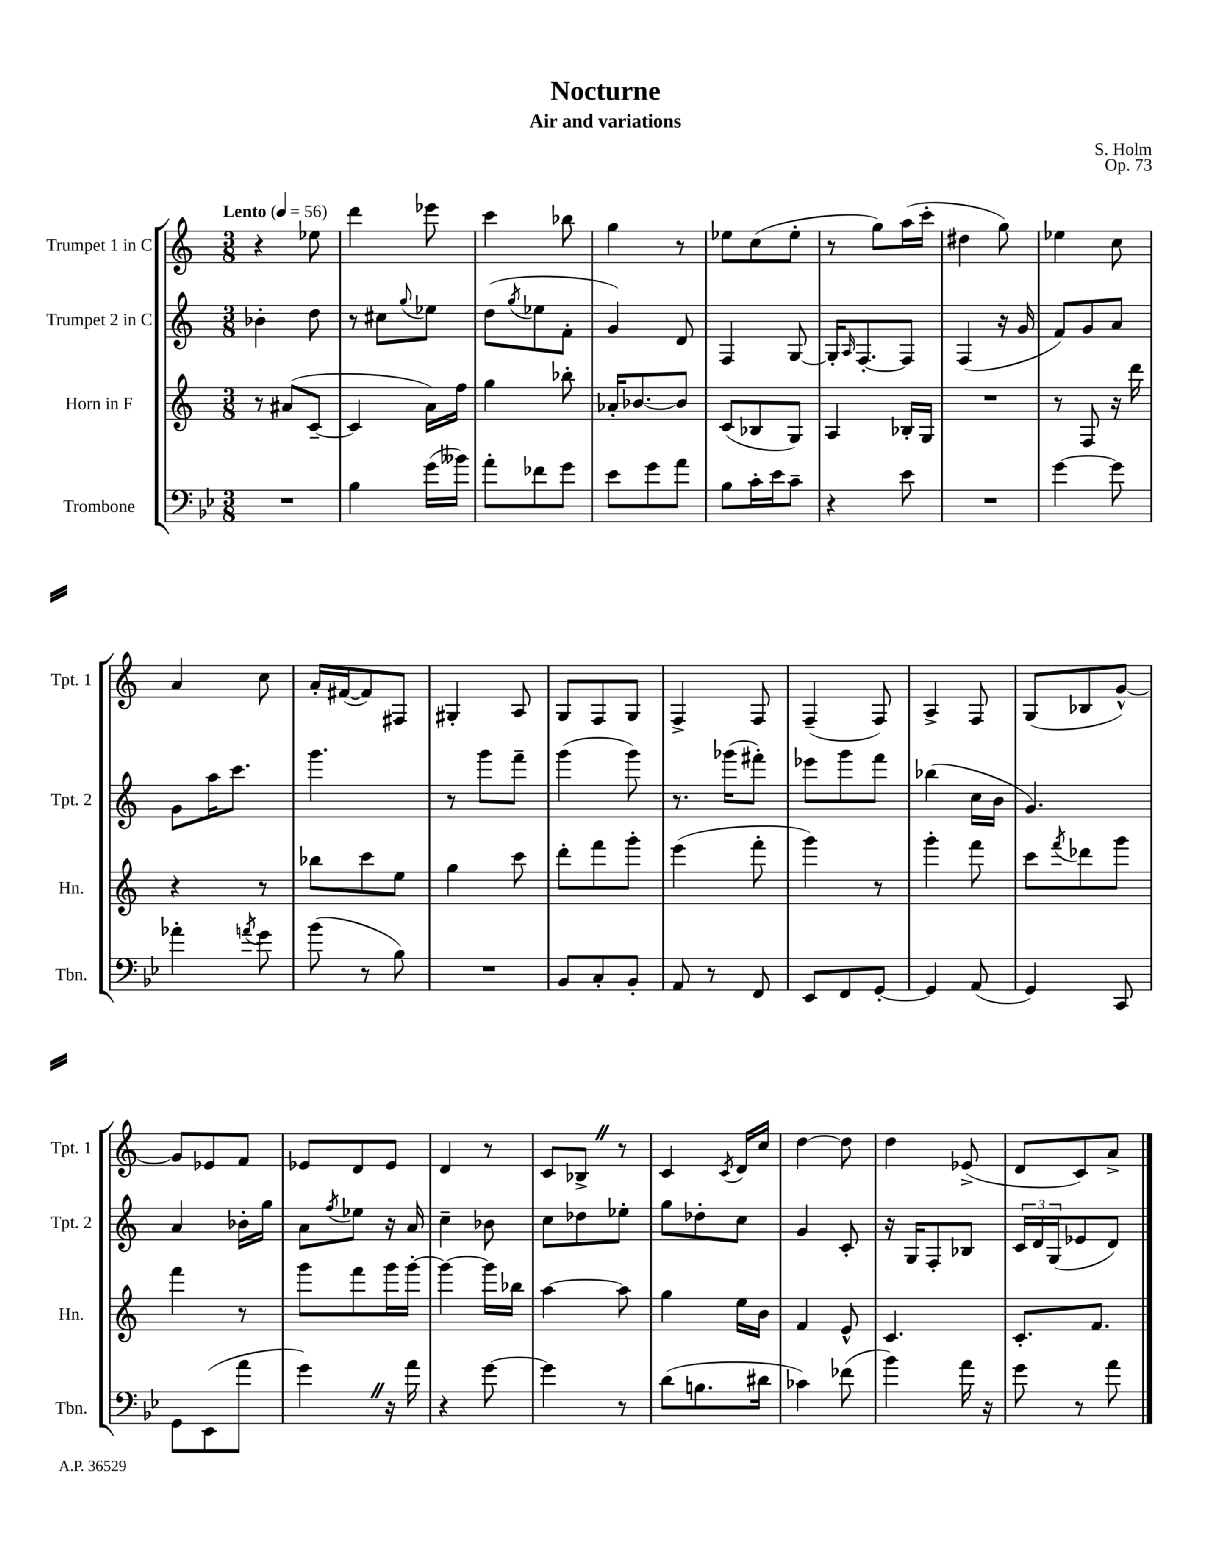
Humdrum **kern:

**kern	**kern	**kern	**kern
*part4	*part3	*part2	*part1
*staff4	*staff3	*staff2	*staff1
*I"Trombone	*I"Horn in F	*I"Trumpet 2 in C	*I"Trumpet 1 in C
*I'Tbn.	*I'Hn.	*I'Tpt. 2	*I'Tpt. 1
*clefF4	*clefG2	*clefG2	*clefG2
*k[b-e-]	*k[]	*k[]	*k[]
*M3/8	*M3/8	*M3/8	*M3/8
*MM56	*MM56	*MM56	*MM56
=1	=1	=1	=1
!	!	!	!LO:TX:a:B:t=Lento
4.r	8r	4b-X'\	4r
.	(8a#X/L	.	.
.	[8c~/J	8dd\	8ee-X\
=2	=2	=2	=2
4B-\	4c/]	8r	4ddd\
.	.	8cc#X\L	.
.	.	8qqgg/	.
(16g\LL	16a\LL)	8ee-X\J	8eee-X\
16b--X\JJ)	16ff\JJ	.	.
=3	=3	=3	=3
8a'\L	4gg\	(8dd\L	4ccc\
.	.	8qgg/	.
8f-X\	.	8ee-X\	.
8g\J	8bb-X'\	8f'\J	8bb-X\
=4	=4	=4	=4
8e-\L	16a-X'/KL	4g/)	4gg\
.	[8.b-X/	.	.
8g\	.	.	.
8a\J	8b-/J]	8d/	8r
=5	=5	=5	=5
8B-\L	(8c/L	4F/	8ee-X\L
16c'\L	8B-X/	.	(8cc\
16e-\J	.	.	.
8c~\J	8G/J)	[8G/	8ee-'\J
=6	=6	=6	=6
4r	4A/	16G'/KL]	8r
.	.	16qqA/	.
.	.	[8.F'/	.
.	.	.	8gg\L)
8e-\	16B-X'/LL	8F/J]	(16aa\L
.	16G/JJ	.	16ccc'\JJ
=7	=7	=7	=7
4.r	4.r	(4F/	4dd#X\
.	.	16r	8gg\)
.	.	16g/	.
=8	=8	=8	=8
[4g\	8r	8f/L)	4ee-X\
.	8F/	8g/	.
8g\]	16r	8a/J	8cc\
.	16ddd\	.	.
!!LO:LB:g=z
=9	=9	=9	=9
4a-X'\	4r	8g\L	4a/
.	.	16aa\K	.
.	.	8.ccc\J	.
8qan/	.	.	.
8g\	8r	.	8cc\
=10	=10	=10	=10
(8b-\	8bb-X\L	4.ggg\	16a'/LL
.	.	.	([16f#X/J
8r	8ccc\	.	8f#/])
8B-\)	8ee\J	.	8F#X/J
=11	=11	=11	=11
4.r	4gg\	8r	4G#X'/
.	.	8ggg\L	.
.	8ccc\	8fff~\J	8A/
=12	=12	=12	=12
8BB-/L	8ddd'\L	(4ggg\	8G/L
8C'/	8fff\	.	8F/
8BB-'/J	8ggg'\J	8ggg\)	8G/J
=13	=13	=13	=13
8AA/	(4eee\	8.r	4F^/
8r	.	.	.
.	.	(16ggg-X\KL	.
8FF/	8fff'\	8fff#X'\J)	8F/
=14	=14	=14	=14
8EE-/L	4ggg\)	8eee-X\L	(4F~/
8FF/	.	8ggg\	.
[8GG'/J	8r	8fff\J	8F/)
=15	=15	=15	=15
4GG/]	4ggg'\	(4bb-X\	4A^/
(8AA/	8fff\	16cc\LL	8F/
.	.	16b\JJ	.
=16	=16	=16	=16
4GG/)	8ccc\L	4.g/)	(8G/L
.	8qfff/	.	.
.	8ddd-X\	.	8B-X/
8CC/	8ggg\J	.	[8g^^/J)
!!LO:LB:g=z
=17	=17	=17	=17
8GG\L	4fff\	4a/	8g/L]
(8EE-\	.	.	8e-X/
8a\J	8r	16b-X'\LL	8f/J
.	.	16gg\JJ	.
=18	=18	=18	=18
4gZ\)	8ggg\L	8a\L	8e-X/L
.	.	8qff/	.
.	8fff\	8ee-X\J	8d/
16r	16ggg\L	16r	8e-/J
16a\	[16ggg'\JJ	16a/	.
=19	=19	=19	=19
4r	4ggg\_	4cc~\	4d/
[8g\	16ggg\LL]	8b-X\	8r
.	16bb-X\JJ	.	.
=20	=20	=20	=20
4g\]	[4aa\	8cc\L	8c/L
.	.	8dd-X\	8B-X^Z/J
8r	8aa\]	8ee-X'\J	8r
=21	=21	=21	=21
(8d\L	4gg\	8gg\L	4c/
8.Bn\	.	8dd-X'\	.
.	.	.	8qc/
.	16ee\LL	8cc\J	16d/LL
16d#X\Jk	16b\JJ	.	16cc/JJ
=22	=22	=22	=22
4c-X\)	4f/	4g/	[4dd\
(8f-X\	8e^^/	8c'/	8dd\]
=23	=23	=23	=23
4b-\)	4.c/	16r	4dd\
.	.	16G/KL	.
.	.	8F'/	.
16a\	.	8B-X/J	(8e-X^/
16r	.	.	.
=24	=24	=24	=24
8g\	8.c'/L	24c/LL	8d/L
.	.	24d/	.
.	.	(24G/J	.
8r	.	8e-X/	8c/)
.	8.f/J	.	.
8a\	.	8d/J)	8a^/J
==	==	==	==
*-	*-	*-	*-
